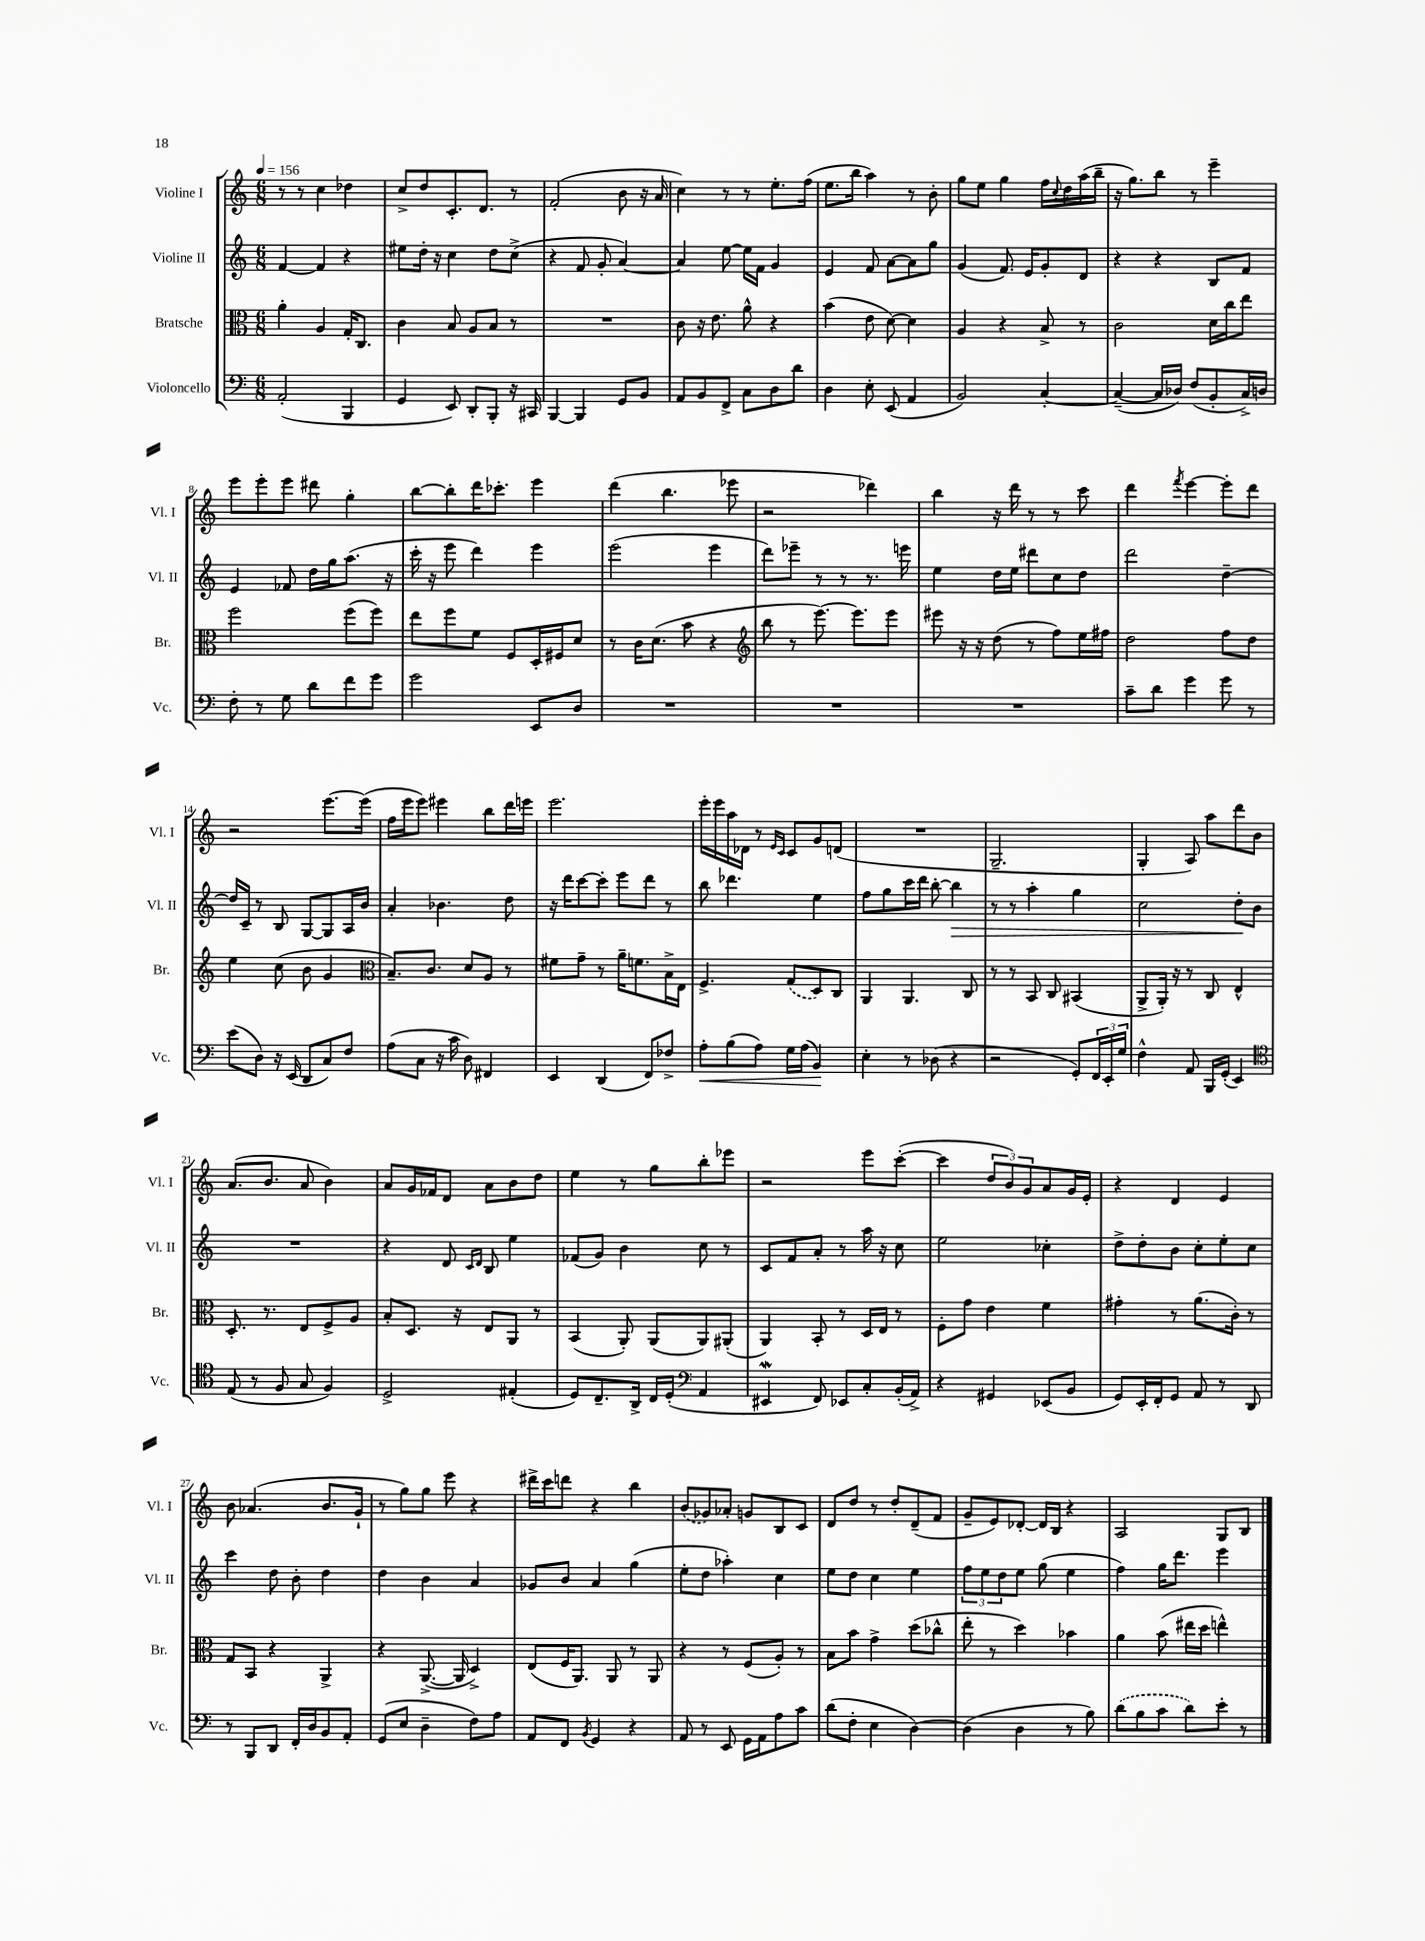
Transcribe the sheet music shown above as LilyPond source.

<<
\new StaffGroup <<
\new Staff = "s0" \with { instrumentName = "Violine I" shortInstrumentName = "Vl. I" } {
    \clef treble \key c \major \numericTimeSignature \time 6/8 \tempo 4 = 156
    r8 r8 c''4 des''4 |
    c''8-> d''8 c'8.-. d'8. r8 |
    f'2-.( b'8 r16 a'16 |
    c''4) r8 r8 e''8.-. f''16( |
    e''8. b''16 a''4) r8 b'8-. |
    g''8 e''8 g''4 f''16 \appoggiatura { c''8 } d''16 a''16( b''16-- |
    r16 g''8.) b''8 r8 e'''4-- |
    e'''8 e'''8-. e'''8 dis'''8 g''4-. |
    b''8~ b''8-. d'''16 ces'''8.-. e'''4 |
    d'''4( b''4. ees'''8 |
    r2 des'''4) |
    b''4 r16 d'''16 r8 r8 c'''8 |
    d'''4 \acciaccatura { f'''8 } e'''4~ e'''8-. d'''8 |
    r2 e'''8.~ e'''16( |
    f''16 e'''16 e'''8) eis'''4 b''8 d'''16 e'''16 |
    e'''2. |
    e'''16-. e'''16 a''16 des'16 r8 \grace { e'16 c'16 } c'8 g'8 d'8( |
    R2. |
    g2.-- |
    g4-. a8) a''8 d'''8 b'8 |
    a'8.( b'8. a'8 b'4) |
    a'8 g'16 fes'16 d'8 a'8 b'8 d''8 |
    e''4 r8 g''8 b''8-. ees'''8 |
    r2 e'''8 c'''8~-.( |
    c'''4 \tuplet 3/2 { d''8 b'8) g'8 } a'8 g'16 e'16-. |
    r4 d'4 e'4 |
    b'8 aes'4.( b'8. g'16-! |
    r8 g''8) g''8 e'''8 r4 |
    dis'''16-> c'''16 d'''8 r4 b''4 |
    \once \slurDashed b'8( ges'8) aes'8-. g'8 b8 c'8 |
    d'8 d''8 r8 d''8-. d'8--( f'8 |
    g'8-- e'8) des'8~-. des'16 b16 r4 |
    a2 g8 b8 \bar "|." |
}
\new Staff = "s1" \with { instrumentName = "Violine II" shortInstrumentName = "Vl. II" } {
    \clef treble \key c \major \numericTimeSignature \time 6/8
    f'4~ f'4 r4 |
    eis''8 d''16-. r16 c''4 d''8 c''8->( |
    r4 f'8 g'8-. a'4~) |
    a'4 e''8~ e''16 f'16 g'4 |
    e'4 f'8 a'8~ a'8 g''8 |
    g'4( f'8.) e'16 g'8-. d'8 |
    r4 r4 b8 f'8 |
    e'4 fes'8 d''16 g''16 a''8.( r16 |
    c'''16-. r16 e'''8 d'''4) e'''4 |
    e'''2( e'''4 |
    d'''8) ees'''8-- r8 r8 r8. e'''16 |
    e''4 d''16 e''16 dis'''8 c''8 d''8 |
    d'''2 d''4~-- |
    d''16 c'16-- r8 b8 g8~ g8 a16 b'16 |
    a'4-. bes'4. d''8 |
    r16 d'''16 c'''8~ c'''8-. e'''8 d'''8 r8 |
    b''8 des'''4. e''4 |
    f''8 g''8 c'''16 d'''16 b''8~-. b''4\> |
    r8 r8 a''4-. g''4 |
    c''2 d''8-.\! b'8 |
    R2. |
    r4 d'8 \grace { c'16 d'16 } b8 e''4 |
    fes'8( g'8) b'4 c''8 r8 |
    c'8 f'8 a'8-. r8 a''16 r16 c''8 |
    e''2 ces''4-. |
    d''8-> d''8-. b'8 c''8-. e''8-. c''8 |
    c'''4 d''8 b'8-. d''4 |
    d''4 b'4 a'4 |
    ges'8 b'8 a'4 g''4( |
    e''8-. d''8 aes''4-.) c''4 |
    e''8 d''8 c''4 e''4 |
    \tuplet 3/2 { f''8 e''8 d''8 } e''8 g''8( e''4 |
    f''4) g''16 d'''8. e'''4 \bar "|." |
}
\new Staff = "s2" \with { instrumentName = "Bratsche" shortInstrumentName = "Br." } {
    \clef alto \key c \major \numericTimeSignature \time 6/8
    a'4-. a4 g16-. c8. |
    c'4 b8 a8 b8 r8 |
    R2. |
    c'8 r16 e'8. a'8-^ r4 |
    b'4( e'8 d'8~) d'4 |
    a4 r4 b8-> r8 |
    c'2 d'16 c''16 e''8 |
    f''2 f''8( f''8) |
    e''8 f''8 f'8 f8 d16-. fis16 d'8 |
    r8 c'16 d'8.( b'8 r4 |
    \clef treble b''8 r8 e'''8.~) e'''8. e'''8 |
    eis'''8 r16 r16 d''8( r8 f''8) e''16 fis''16 |
    d''2 f''8 d''8 |
    e''4 c''8( b'8 g'4 |
    \clef alto b8.--) c'8. d'8 a8 r8 |
    fis'8 g'8-- r8 a'16-- f'8. b16-> e16 |
    f4.-> \once \slurDashed g8( d8) c8 |
    a,4 a,4. c8 |
    r8 r8 b,8 c8 bis,4( |
    a,8-> a,16-.) r16 r8 c8 e4-^ |
    d8.-. r8. e8 f8-> a8 |
    b8-. d8. r16 e8 a,8 r8 |
    b,4( a,8-.) a,8( a,8) ais,8-.( |
    a,4) b,8-. r8 d16 e16 r8 |
    f8-. g'8 e'4 f'4 |
    gis'4-. r8 a'8.( c'16-.) r8 |
    g8 b,8 r4 a,4-> |
    r4 a,8.~->( a,16 d4->) |
    e8( f16 a,8.) a,8 r8 a,8 |
    r4 r8 f8( a8-.) r8 |
    b8 b'8 g'4-> d''8( ces''8-^ |
    e''8-. r8 d''4) bes'4 |
    a'4 b'8( eis''16 d''16 e''4-^) \bar "|." |
}
\new Staff = "s3" \with { instrumentName = "Violoncello" shortInstrumentName = "Vc." } {
    \clef bass \key c \major \numericTimeSignature \time 6/8
    a,2-.( b,,4 |
    g,4 e,8) d,8-. b,,8-. r16 cis,16 |
    b,,4~ b,,4 g,8 b,8 |
    a,8 b,8 f,8-> c8 d8 d'8 |
    d4 e8-. e,8( a,4 |
    b,2) c4~-. |
    c4~--( c16 des16) f8( b,8-. c16->) d16 |
    f8-. r8 g8 d'8 f'8 g'8 |
    g'2 e,8 d8 |
    R2. |
    R2. |
    R2. |
    c'8-- d'8 g'4 g'8 r8 |
    e'8( d8) r16 e,16( d,8 c8) f8 |
    a8( c8 r16 c'16 d8) fis,4 |
    e,4 d,4( f,8) fes8-> |
    a8-.\< b8( a8) g16 a16( b,4\!) |
    e4-. r8 des8( r4 |
    r2 g,8-.) \tuplet 3/2 { f,16 e,16-. g16 } |
    f4-^ a,8 b,,16 g,16-.( e,4) |
    \clef tenor e8( r8 f8 g8 f4) |
    d2-> eis4-.( |
    d8) c8.-- a,16-> c16 d16-.( \clef bass a,4 |
    eis,4\mordent f,8) ees,8 c8-. b,16-.( a,16->) |
    r4 gis,4 ees,8( b,8 |
    g,8) e,16-. f,16-. g,8 a,8 r8 d,8 |
    r8 b,,8 d,8 f,16-. d16 b,8 a,8-. |
    g,8( e8 d4-- f8) a8 |
    a,8 f,8 \acciaccatura { b,8 } g,4 r4 |
    a,8 r8 e,8 g,16 a,16 a8 c'8 |
    d'8( f8-. e4 d4~) |
    d4( d4 r8 b8) |
    \once \slurDashed d'8( b8 c'8 d'8) e'8-. r8 \bar "|." |
}
>>
>>
